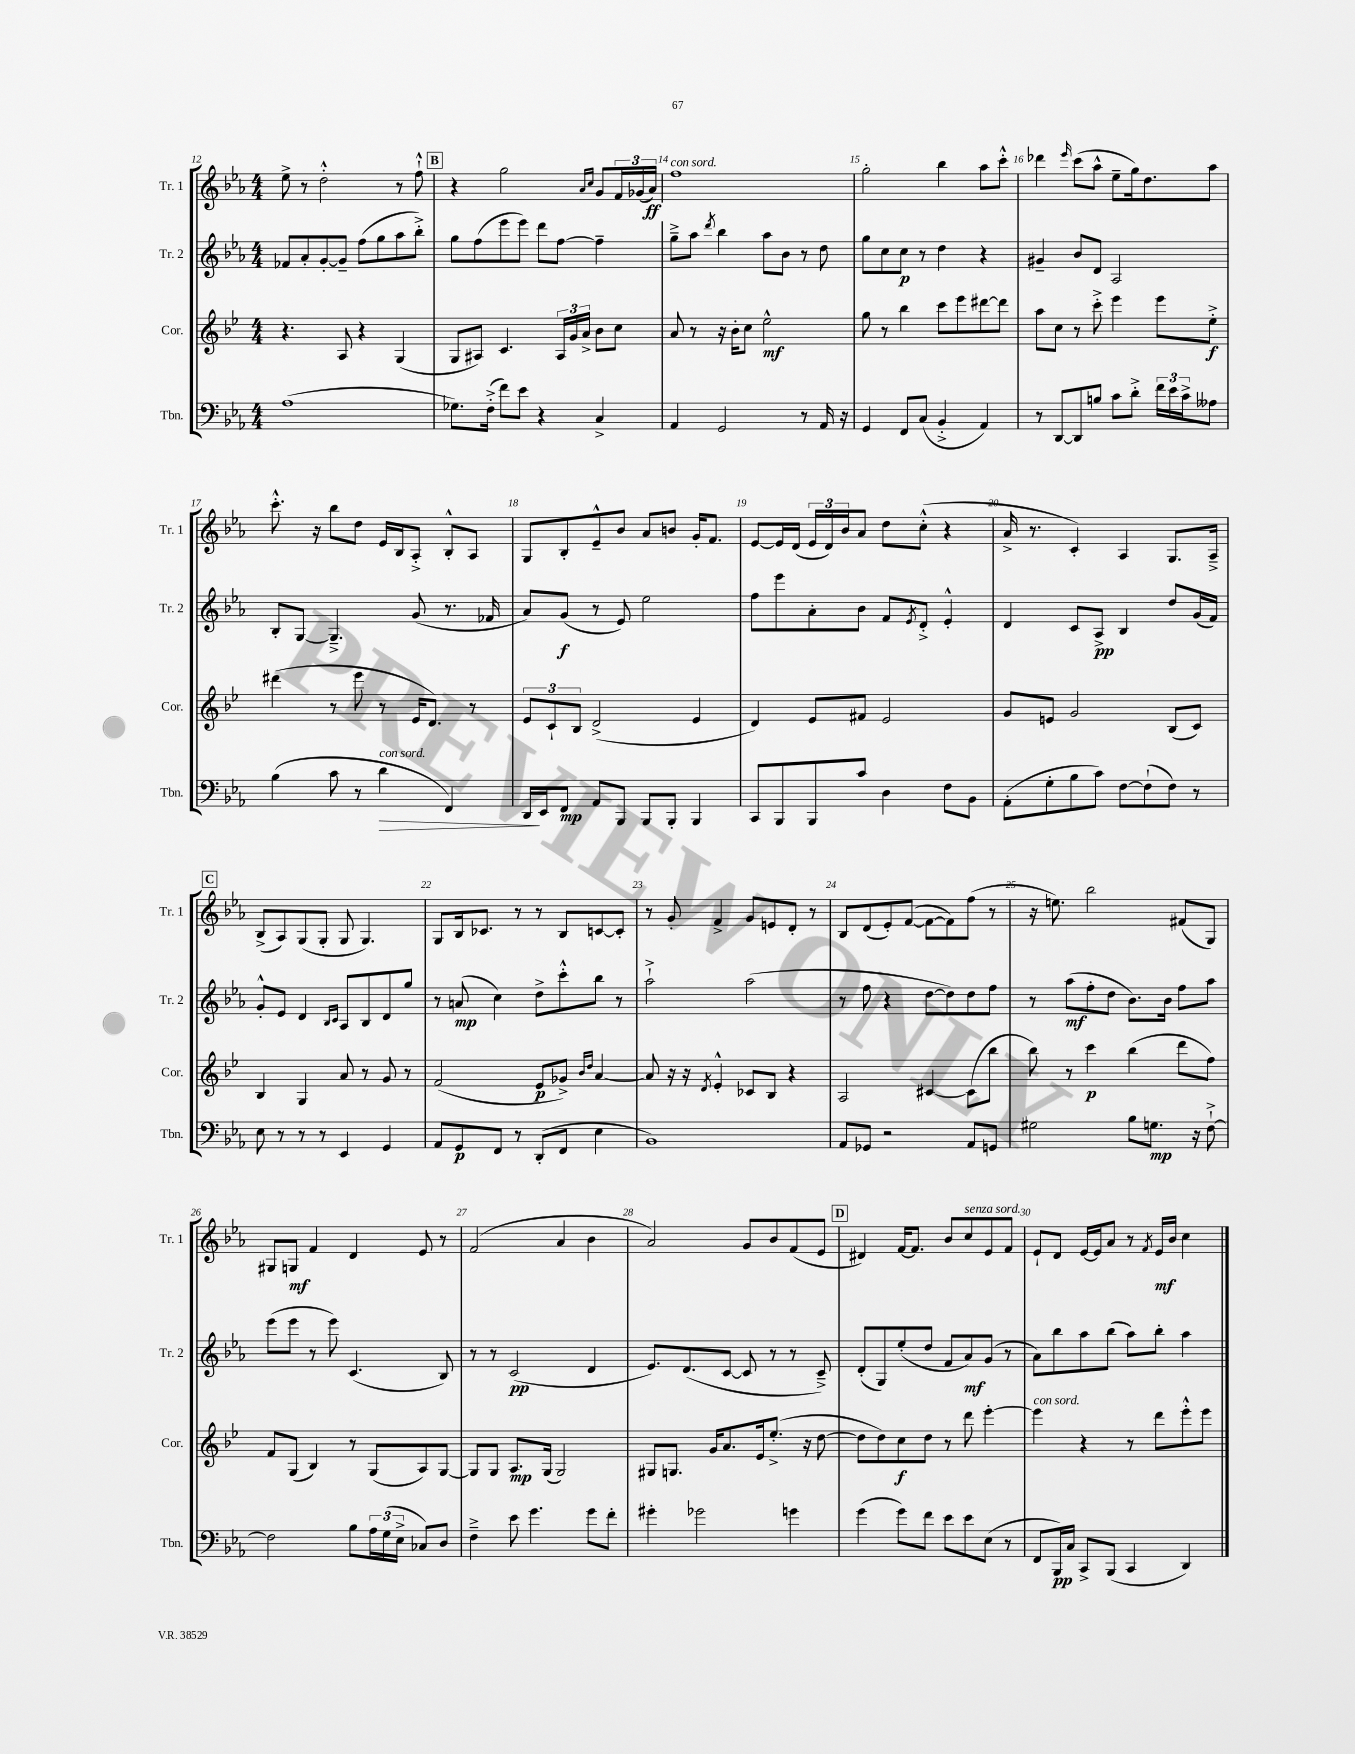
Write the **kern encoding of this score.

**kern	**kern	**kern	**kern
*staff4	*staff3	*staff2	*staff1
*clefF4	*clefG2	*clefG2	*clefG2
*k[b-e-a-]	*k[b-e-]	*k[b-e-a-]	*k[b-e-a-]
*M4/4	*M4/4	*M4/4	*M4/4
(1A-	4.r	8f-/L	8ee-^\
.	.	8a-'/	8r
.	.	[8g'/	2dd'^^\
.	8A/	8g~/]J	.
.	4r	(8ff\L	.
.	.	8gg\	.
.	(4G/	8aa-\	8r
.	.	8bb-'^\J)	8ff`^^\
=	=	=	=
8.G-\L)	8G/L	8gg\L	4r
.	8A#/J)	(8ff\	.
(16F'^\Jk	.	.	.
8f\L)	4.c/	8eee-\	2gg\
8e-\J	.	8eee-\J)	.
4r	.	8ddd\L	.
.	24A#/LL	[8ff\J	.
.	24g/	.	.
.	24a^/JJ	.	.
.	.	.	16qqa-/LL
.	.	.	16qqcc/JJ
4C^/	8b-\L	4ff~\]	8g/L
.	8cc\J	.	24f/L
.	.	.	(24g-/
.	.	.	24a-/JJ)
=	=	=	=
4AA-/	8a/	8gg~^\L	1ff
.	8r	8aa-\J	.
.	.	8qddd/	.
2GG/	16r	4bb-\	.
.	16b-'\LK	.	.
.	8cc\J	.	.
.	2ee-^^\	8aa-\L	.
.	.	8b-\J	.
8r	.	8r	.
16AA-/	.	8dd\	.
16r	.	.	.
=	=	=	=
4GG/	8gg\	8gg\L	2gg'\
.	8r	8cc\	.
8FF/L	4bb-\	8cc\J	.
(8C/J	.	8r	.
4BB-'^/	8ccc\L	4dd\	4bb-\
.	8eee-\	.	.
4AA-/)	[8ddd#\	4r	8aa-\L
.	8ddd#\]J	.	8ccc'^^\J
=	=	=	=
8r	8aa\L	4g#~/	4ddd-\
[8DD/L	8cc\J	.	.
.	.	.	16qqeee-/
8DD/]	8r	8b-/L	(8ccc\L
8B/J	8ccc'^\	8d/J	8aa-^^\J
8c\L	4eee-\	2A-/	8ee-~\L
8d'^\J	.	.	16gg\k)
.	.	.	8.dd\
24f\LL	8eee-\L	.	.
24e-\	.	.	.
24c^\J	.	.	.
8A--\J	8ee-'^\J	.	8aa-\J
=	=	=	=
(4B-\	(4ddd#\	8B-'/L	8.ccc'^^\
.	.	[8G/J	.
.	.	.	16r
8c\	8r	4.G~^/]	8bb-\L
8r	8eee-\	.	8dd\J
4d\	8r	.	16e-/LL
.	.	.	16B-/J
.	16e-/LK	(8g/	8A-'^/J
.	8.d/J)	.	.
4FF/)	.	8.r	8B-'^^/L
.	8r	.	8A-/J
.	.	16f-/	.
=	=	=	=
16DD/LL	12e-/L	8a-/L)	8G/L
16EE-/J	.	.	.
.	12c`/	.	.
8FF/J	.	(8g/J	8B-'/
.	12B-/J	.	.
8AA-/L	(2d^/	8r	8e-~^^/
8BBB-/J	.	8e-/)	8b-/J
8BBB-/L	.	2ee-\	8a-/L
8BBB-'/J	.	.	8b/J
4BBB-/	4e-/	.	16g'/LK
.	.	.	8.f/J
=	=	=	=
8CC/L	4d/)	8ff\L	[8e-/L
8BBB-/	.	8eee-\	16e-/]L
.	.	.	(16d/JJ
8BBB-/	8e-/L	8a-'\	24e-/LL
.	.	.	24d/)
.	.	.	24b-/J
8c/J	8f#/J	8b-\J	8a-/J
4D\	2e-/	8f/L	8dd\L
.	.	8qe-/	.
.	.	8d'^/J	(8cc'^^\J
8F\L	.	4e-'^^/	4r
8BB-\J	.	.	.
=	=	=	=
(8AA-'\L	8g/L	4d/	16a-^/
.	.	.	8.r
8G'\	8e/J	.	.
8B-\	2g/	8c/L	4c'/)
8c\J)	.	8A-^/J	.
[8F\L	.	4B-/	4A-/
(8F`\]	.	.	.
8F\J)	(8B-/L	8dd/L	8.G/L
8r	8c/J)	(16g/L	.
.	.	16f/JJ)	16A-~^/Jk
=	=	=	=
8E-\	4B-/	8g'^^/L	(8B-^/L
8r	.	8e-/J	8A-/)
8r	4G/	4d/	(8G/
8r	.	.	8G'/J
.	.	16qqB-/LL	.
.	.	16qqc/JJ	.
4EE-/	8a/	8A-/L	8G/
.	8r	8B-/	4.G/)
4GG/	8g/	8d/	.
.	8r	8gg/J	.
=	=	=	=
8AA-/L	(2f/	8r	8G/L
8GG/	.	(8a/	16B-/k
.	.	.	8.c-/J
8FF/J	.	4cc\)	.
8r	.	.	8r
(8DD'/L	8e-/L	8dd^\L	8r
8FF/J	8g-^/J)	8ccc'^^\	8B-/L
.	16qqb-/LL	.	.
.	16qqdd/JJ	.	.
4E-\	[4a/	8bb-\J	[8c/
.	.	8r	8c'/]J
=	=	=	=
1BB-)	8a/]	2aa-`^\	8r
.	16r	.	8g'/
.	16r	.	.
.	8qd/	.	.
.	4e-'^^/	.	4f^/
.	8c-/L	(2aa-\	8g/L
.	8B-/J	.	8e/
.	4r	.	8d'/J
.	.	.	8r
=	=	=	=
8AA-/L	2A/	8r	8B-/L
8GG-/J	.	8ff\	(8d/
2r	.	4r	8e-'/)
.	.	.	([8f/J
.	[4c#/	[8dd\L	8f\_L
.	.	8dd\])	8f\])
8AA-/L	(8c#\]L	8dd\	(8ff\J
8GG/J	8bb-\J	8ff\J	8r
=	=	=	=
2G#\	8bb-\)	8r	16r
.	.	.	8.ee\)
.	8r	(8aa-\L	.
.	4ccc\	8ff'\	2bb-\
.	.	8dd\J	.
8B-\L	(4bb-\	8.b-\L)	.
8.G\J	.	.	.
.	.	16b-\Jk	.
.	8ddd\L	8ff\L	(8f#/L
16r	.	.	.
[8F`^\	8ff\J)	8aa-\J	8G/J)
=	=	=	=
2F\]	8f/L	(8eee-\L	8G#/L
.	(8G/J	8eee-\J	8G/J
.	4B-/)	8r	4f/
.	.	8eee-\)	.
8B-\L	8r	(4.c/	4d/
24A-\L	(8G/L	.	.
(24G\	.	.	.
24E-^\JJ	.	.	.
8C-/L)	8A/)	.	8e-/
8D/J	[8G/J	8B-/)	8r
=	=	=	=
4F~^\	8G/]L	8r	(2f/
.	8G/J	8r	.
8e-\	8.A/L	(2c/	.
4.g\	.	.	.
.	(16G/Jk	.	.
.	2G/)	.	4a-/
8g\L	.	4d/	4b-\
8f'\J	.	.	.
=	=	=	=
4g#'\	8G#/L	8.e-/L)	2a-/)
.	8.G/J	.	.
.	.	(8.d/	.
2g-\	.	.	.
.	16g/LK	.	.
.	8.a/	[8c/J	.
.	.	8c/]	8g/L
.	16e-/k	.	.
.	(8.ee-'^/J	8r	8b-/
4g\	.	8r	(8f/
.	16r	.	.
.	[8dd\	8c~^/)	8e-/J
=	=	=	=
(4g\	8dd\]L	(8d'/L	4d#/)
.	8dd\)	8G/)	.
8g\L)	8cc\	(8ee-'/	[16f/LK
.	.	.	8.f/]J
8f\J	8dd\J	8dd/J	.
8e-\L	8r	8f/L	8b-/L
8e-\	8ddd\	8a-/)	8cc/
(8E-\J	[4eee-'\	(8g/J	8e-/
8r	.	8r	8f/J
=	=	=	=
8FF/L	4eee-\]	8a-\L)	8e-`/L
16BBB-/L)	.	8bb-\	8d/J
16C/JJ	.	.	.
8CC^/L	4r	8aa-\	[16e-/LL
.	.	.	16e-/]J
(8BBB-/J	.	(8bb-\J	8a-/J
4CC/	8r	8aa-\L)	8r
.	.	.	8qf/
.	8ddd\L	8bb-'\J	16e-/LL
.	.	.	16b-/JJ
4DD/)	8eee-'^^\	4aa-\	4cc\
.	8eee-\J	.	.
==	==	==	==
*-	*-	*-	*-
